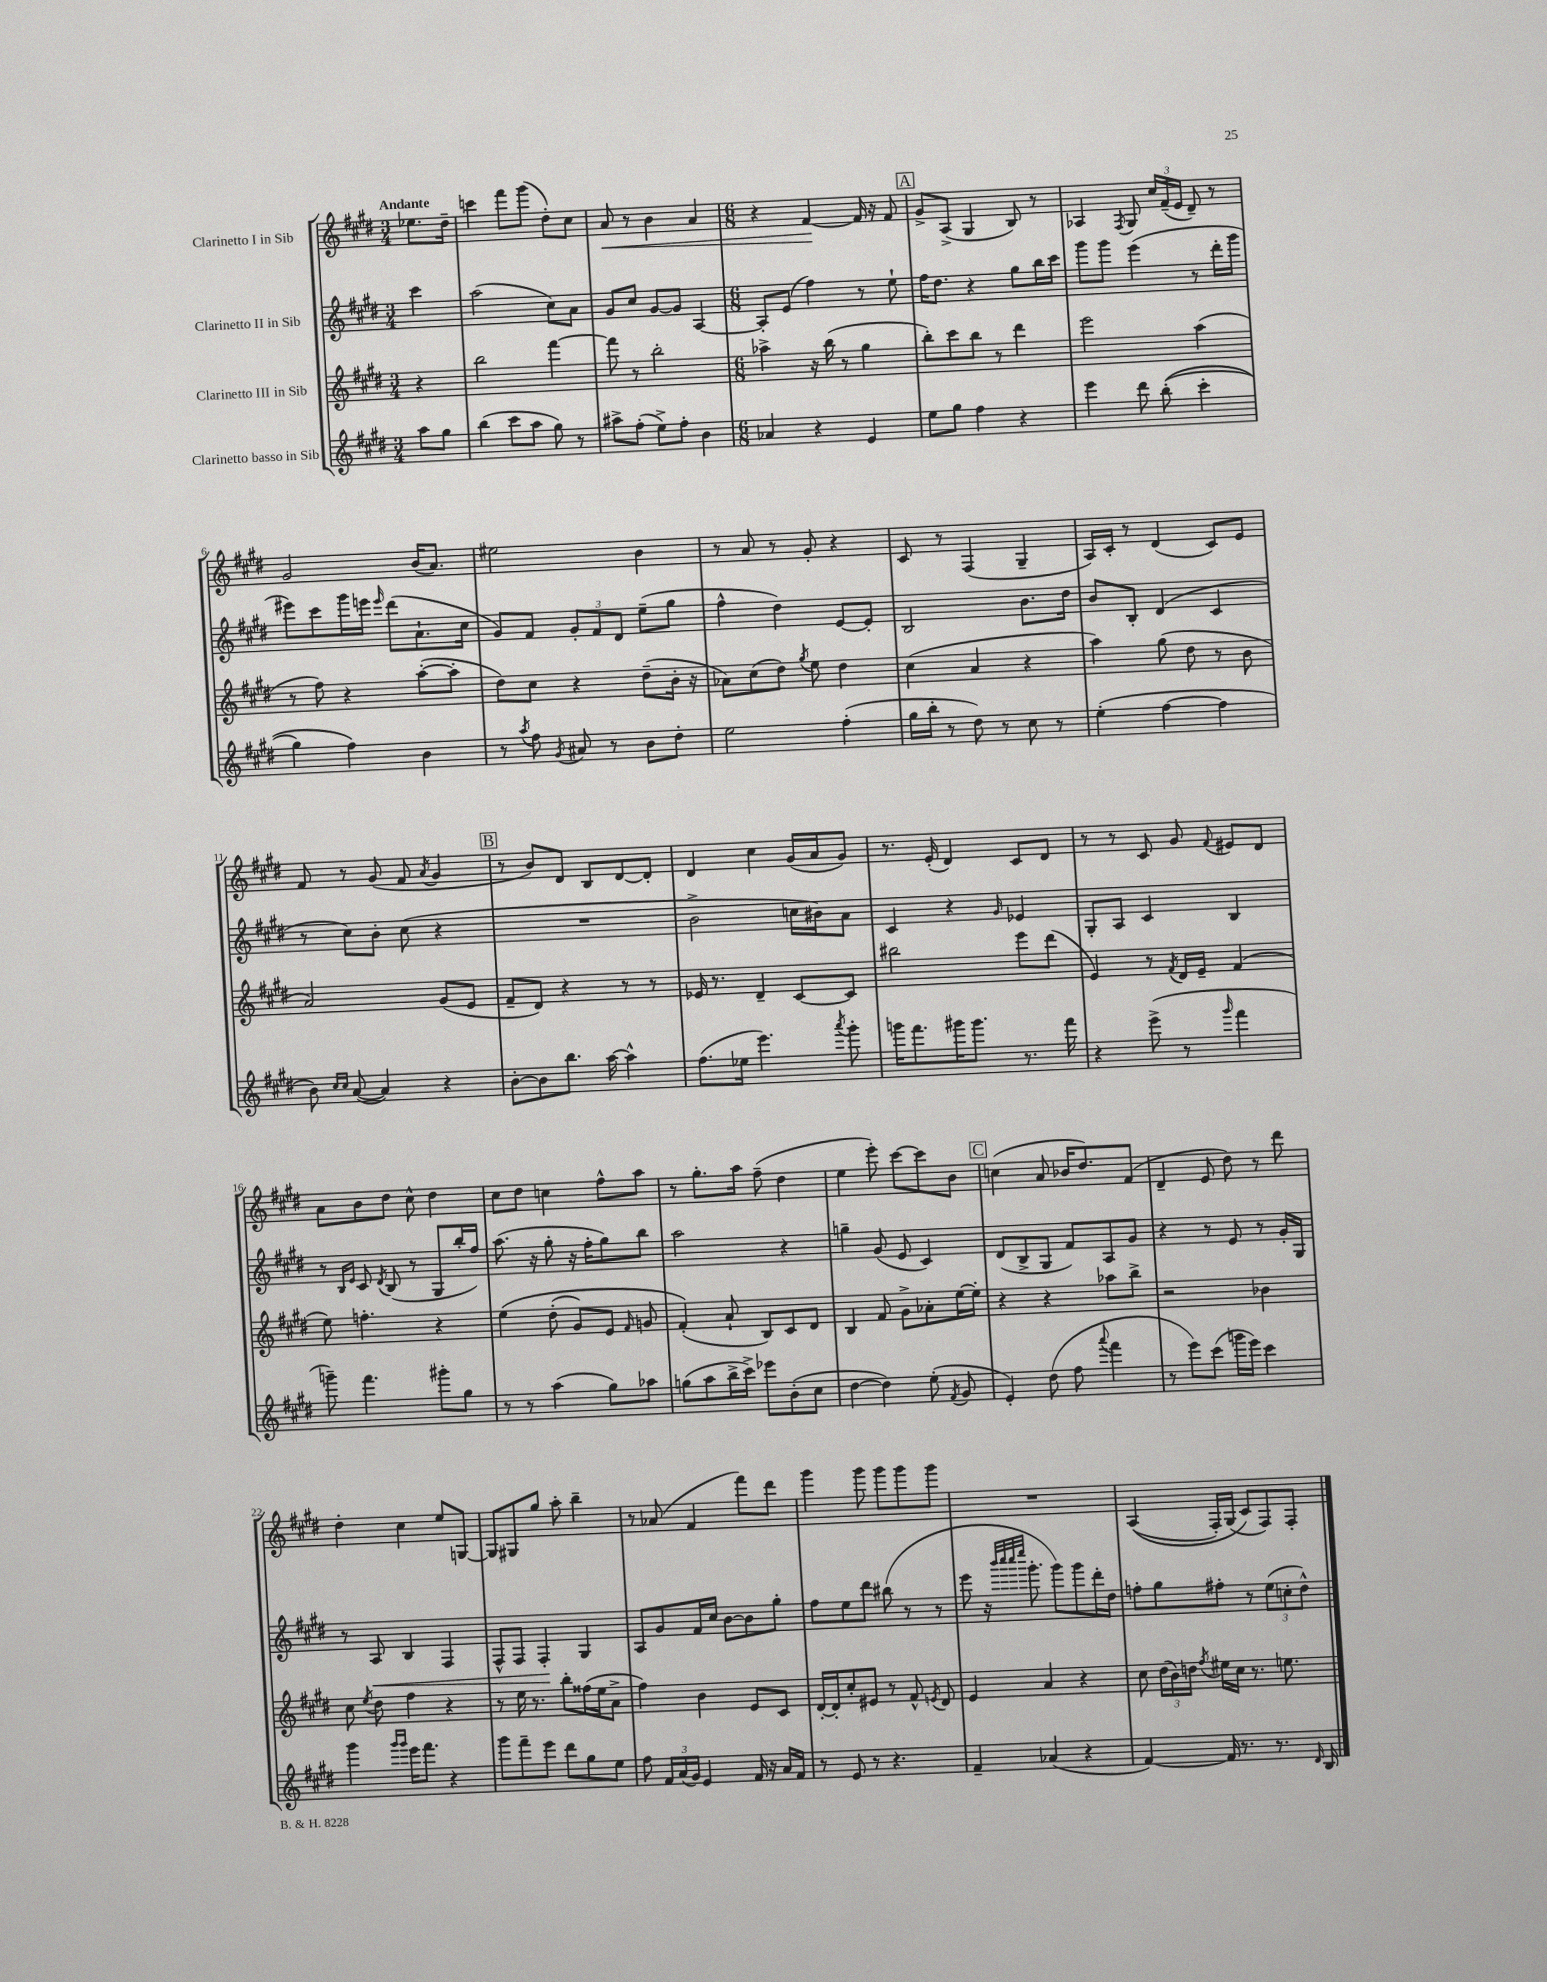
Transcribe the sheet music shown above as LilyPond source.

<<
\new StaffGroup <<
\new Staff = "s0" \with { instrumentName = "Clarinetto I in Sib" } {
    \clef treble \key e \major \numericTimeSignature \time 3/4 \partial 4 \tempo "Andante"
    \autoBeamOff ees''8.[ dis''16]-- |
    c'''4 fis'''8[ gis'''8]( dis''8[-.) cis''8] |
    a'8\< r8 b'4 a'4 |
    \numericTimeSignature \time 6/8 r4 fis'4~\! fis'16 r16 fis'8 |
    \mark \markup { \box "A" } gis'8[-> a8]->( gis4 b8) r8 |
    aes4 \acciaccatura { fis8 } gis8 \tuplet 3/2 { cis''16[ fis'16--( e'16] } dis'8--) r8 |
    gis'2 b'16[( a'8.]) |
    eis''2 b'4 |
    r8 a'8 r8 gis'8-. r4 |
    cis'8 r8 fis4( gis4-- |
    a16[) cis'16]-. r8 dis'4( cis'8[) e'8] |
    fis'8 r8 gis'8( fis'8 \acciaccatura { a'8 } gis'4 |
    \mark \markup { \box "B" } r8 b'8[) dis'8] b8[ dis'8~ dis'8]-. |
    dis'4 cis''4 gis'16[( a'16 gis'8]) |
    r8. e'16-.( dis'4) cis'8[ dis'8] |
    r8 r8 cis'8 gis'8 \appoggiatura { fis'8 } eis'8[ dis'8] |
    a'8[ b'8 dis''8] cis''8-^ dis''4 |
    cis''8[ dis''8] c''4 fis''8[-^ a''8] |
    r8 gis''8.[-. a''16] fis''8--( dis''4 |
    e''4 e'''8-.) cis'''8[~ cis'''8 b'8] |
    \mark \markup { \box "C" } c''4( a'8 bes'16[ dis''8.) fis'8]( |
    dis'4-- e'8 dis''8) r8 dis'''8 |
    dis''4-. cis''4 e''8[ g8]~ |
    g8[ gis8 gis''8] a''8-. b''4-- |
    r8 aes'8( fis'4 fis'''8[) dis'''8] |
    gis'''4 gis'''8 gis'''8[ gis'''8 gis'''8] |
    R2. |
    a4(\( fis16[-.) gis16]( cis'8[\) fis8) fis8]-. \bar "|." |
}
\new Staff = "s1" \with { instrumentName = "Clarinetto II in Sib" } {
    \clef treble \key e \major \numericTimeSignature \time 3/4 \partial 4
    \autoBeamOff cis'''4 |
    a''2( cis''8[) a'8] |
    gis'8[ cis''8] gis'8[~ gis'8] a4~ |
    \numericTimeSignature \time 6/8 a8[-. e'8]( fis''4) r8 e''8-! |
    \mark \markup { \box "A" } fis''16[ dis''8.] r4 gis''8[ b''16 cis'''16] |
    gis'''8[ gis'''8] e'''4( r8 dis'''16[-. gis'''16] |
    eis'''8[) cis'''8 gis'''16 e'''16] \grace { e'''16 } dis'''8[( a'8.-! cis''16] |
    gis'8[) fis'8] \tuplet 3/2 { gis'8[-. fis'8 dis'8] } e''8[--( gis''8] |
    fis''4-^ dis''4) e'8[~ e'8]-. |
    b2 b'8.[ dis''16] |
    b'8[ b8]-. dis'4( cis'4 |
    r8 cis''8[) b'8]-. cis''8( r4 |
    \mark \markup { \box "B" } R2. |
    b'2-> c''16[ bis'16) a'8] |
    cis'4 r4 \grace { gis'16 } ees'4 |
    gis8[-. a8] cis'4 b4 |
    r8 \grace { b16[ e'16] } cis'8 \acciaccatura { dis'8 } b8( r8 gis8[ b''16-. fis''16]) |
    a''8.( r16 gis''8-. r16 fis''16[-. gis''8) b''8] |
    a''2 r4 |
    g''4-- gis'8( e'8 cis'4) |
    \mark \markup { \box "C" } dis'8[( b8-> gis8] fis'8[) a8 gis'8] |
    r4 r8 e'8 r8 gis'16[-. gis16] |
    r8 a8\< b4 fis4 |
    fis8[-^ fis8] fis4-.\! gis4 |
    a8[ gis'8 fis'16 cis''16] b'8[~ b'8 gis''8]-. |
    fis''8[ e''8 dis'''8] bis''8( r8 r8 |
    e'''8 r16 \grace { b'''32[ cis''''32 cis''''32 e''''32] } gis'''8.-. gis'''8[) gis'''8 dis'''16-. dis''16] |
    f''8[-. gis''8 fis''8]-. r8 \tuplet 3/2 { e''8[( c''8-. dis''8]-^) } \bar "|." |
}
\new Staff = "s2" \with { instrumentName = "Clarinetto III in Sib" } {
    \clef treble \key e \major \numericTimeSignature \time 3/4 \partial 4
    \autoBeamOff r4 |
    b''2 fis'''4~ |
    fis'''8 r8 b''2-. |
    \numericTimeSignature \time 6/8 aes''4-> r16 b''16( r8 gis''4 |
    \mark \markup { \box "A" } b''8[-.) cis'''8 b''8] r8 dis'''4 |
    e'''2 a''4( |
    r8 fis''8) r4 a''8[~-.( a''8]-. |
    dis''8[) cis''8] r4 dis''8[--( b'16]-. r16 |
    aes'8[) cis''8( dis''8]) \acciaccatura { gis''8 } e''8 dis''4 |
    cis''4( a'4 r4 |
    a''4) gis''8( dis''8 r8 b'8 |
    a'2) gis'8[( e'8] |
    \mark \markup { \box "B" } fis'8[-- dis'8]) r4 r8 r8 |
    ees'16 r8. dis'4-- cis'8[~ cis'8] |
    bis''2 e'''8[ dis'''8]( |
    e'4) r8 \acciaccatura { fis'8 } dis'16[ e'16]-- fis'4( |
    e''8) f''4.-. r4 |
    e''4\( dis''8-.( gis'8[) e'8] \grace { fis'16 } g'8 |
    fis'4-.(\) a'8-! b8[) cis'8 dis'8] |
    b4 fis'8 gis'8[-> aes'8-. e''16~ e''16]-. |
    \mark \markup { \box "C" } r4 r4 aes''8[ b''8]-> |
    r2 bes'4 |
    cis''8 \acciaccatura { e''8 } dis''8 fis''4 r4 |
    r8 e''16 r8. b''8[-. fisis''16( e''16 a'8]-> |
    fis''4) b'4 e'8[ cis'8] |
    dis'16[~-. dis'16-. cis''8-. eis'8] r8 fis'8-^ \acciaccatura { e'8 } dis'8 |
    e'4 a'4 r4 |
    cis''8 \tuplet 3/2 { dis''16[( b'16) d''16] } \acciaccatura { fis''8 } eis''16[ cis''16] r8. e''8. \bar "|." |
}
\new Staff = "s3" \with { instrumentName = "Clarinetto basso in Sib" } {
    \clef treble \key e \major \numericTimeSignature \time 3/4 \partial 4
    \autoBeamOff a''8[ gis''8] |
    b''4( cis'''8[ a''8] gis''8) r8 |
    ais''8[-> fis''8]-.( e''8[->) fis''8]-. b'4 |
    \numericTimeSignature \time 6/8 aes'4 r4 e'4 |
    \mark \markup { \box "A" } e''8[ gis''8] fis''4 r4 |
    e'''4 dis'''8 b''8-.(\( cis'''4-. |
    gis''4) fis''4\) b'4 |
    r8 \acciaccatura { a''8 } fis''8 \acciaccatura { gis'8 } ais'8 r8 b'8[ dis''8]-. |
    e''2 fis''4-.( |
    gis''16[ b''16]-. r8 dis''8) r8 cis''8 r8 |
    e''4-.( fis''4~ fis''4 |
    b'8) \grace { cis''16[ cis''16] } a'8~( a'4) r4 |
    \mark \markup { \box "B" } b'8[~-. b'8 b''8.] a''16~ a''4-^ |
    fis''8.[( ees''16] e'''4.) \acciaccatura { a'''8 } gis'''8-. |
    g'''16[ fis'''8. gis'''16 gis'''8.] r8. fis'''16 |
    r4 e'''8->( r8 \grace { gis'''16 } fis'''4 |
    g'''8--) fis'''4. gis'''8[-. gis''8] |
    r8 r8 a''4( gis''8[) aes''8] |
    g''8[( a''8 b''16-> cis'''16]->) ees'''8[ b'8-.( cis''8] |
    dis''4~ dis''4) e''8-.( \acciaccatura { fis'8 } gis'8 |
    \mark \markup { \box "C" } e'4-.) dis''8( fis''8 \appoggiatura { a'''8 } fis'''4 |
    r8 e'''8[) cis'''8]( g'''16[ e'''16]) cis'''4 |
    gis'''4 \grace { gis'''16[ gis'''16] } e'''16[ fis'''8.] r4 |
    gis'''8[ fis'''8-- e'''8] dis'''8[ gis''8 e''8] |
    fis''8 \tuplet 3/2 { fis'16[ a'16( gis'16]) } e'4 fis'16 r16 a'16[ fis'16] |
    r8 e'8 r8 r4. |
    fis'4-- aes'4( r4 |
    fis'4~) fis'16 r8. r8. \grace { dis'16 } b16 \bar "|." |
}
>>
>>
